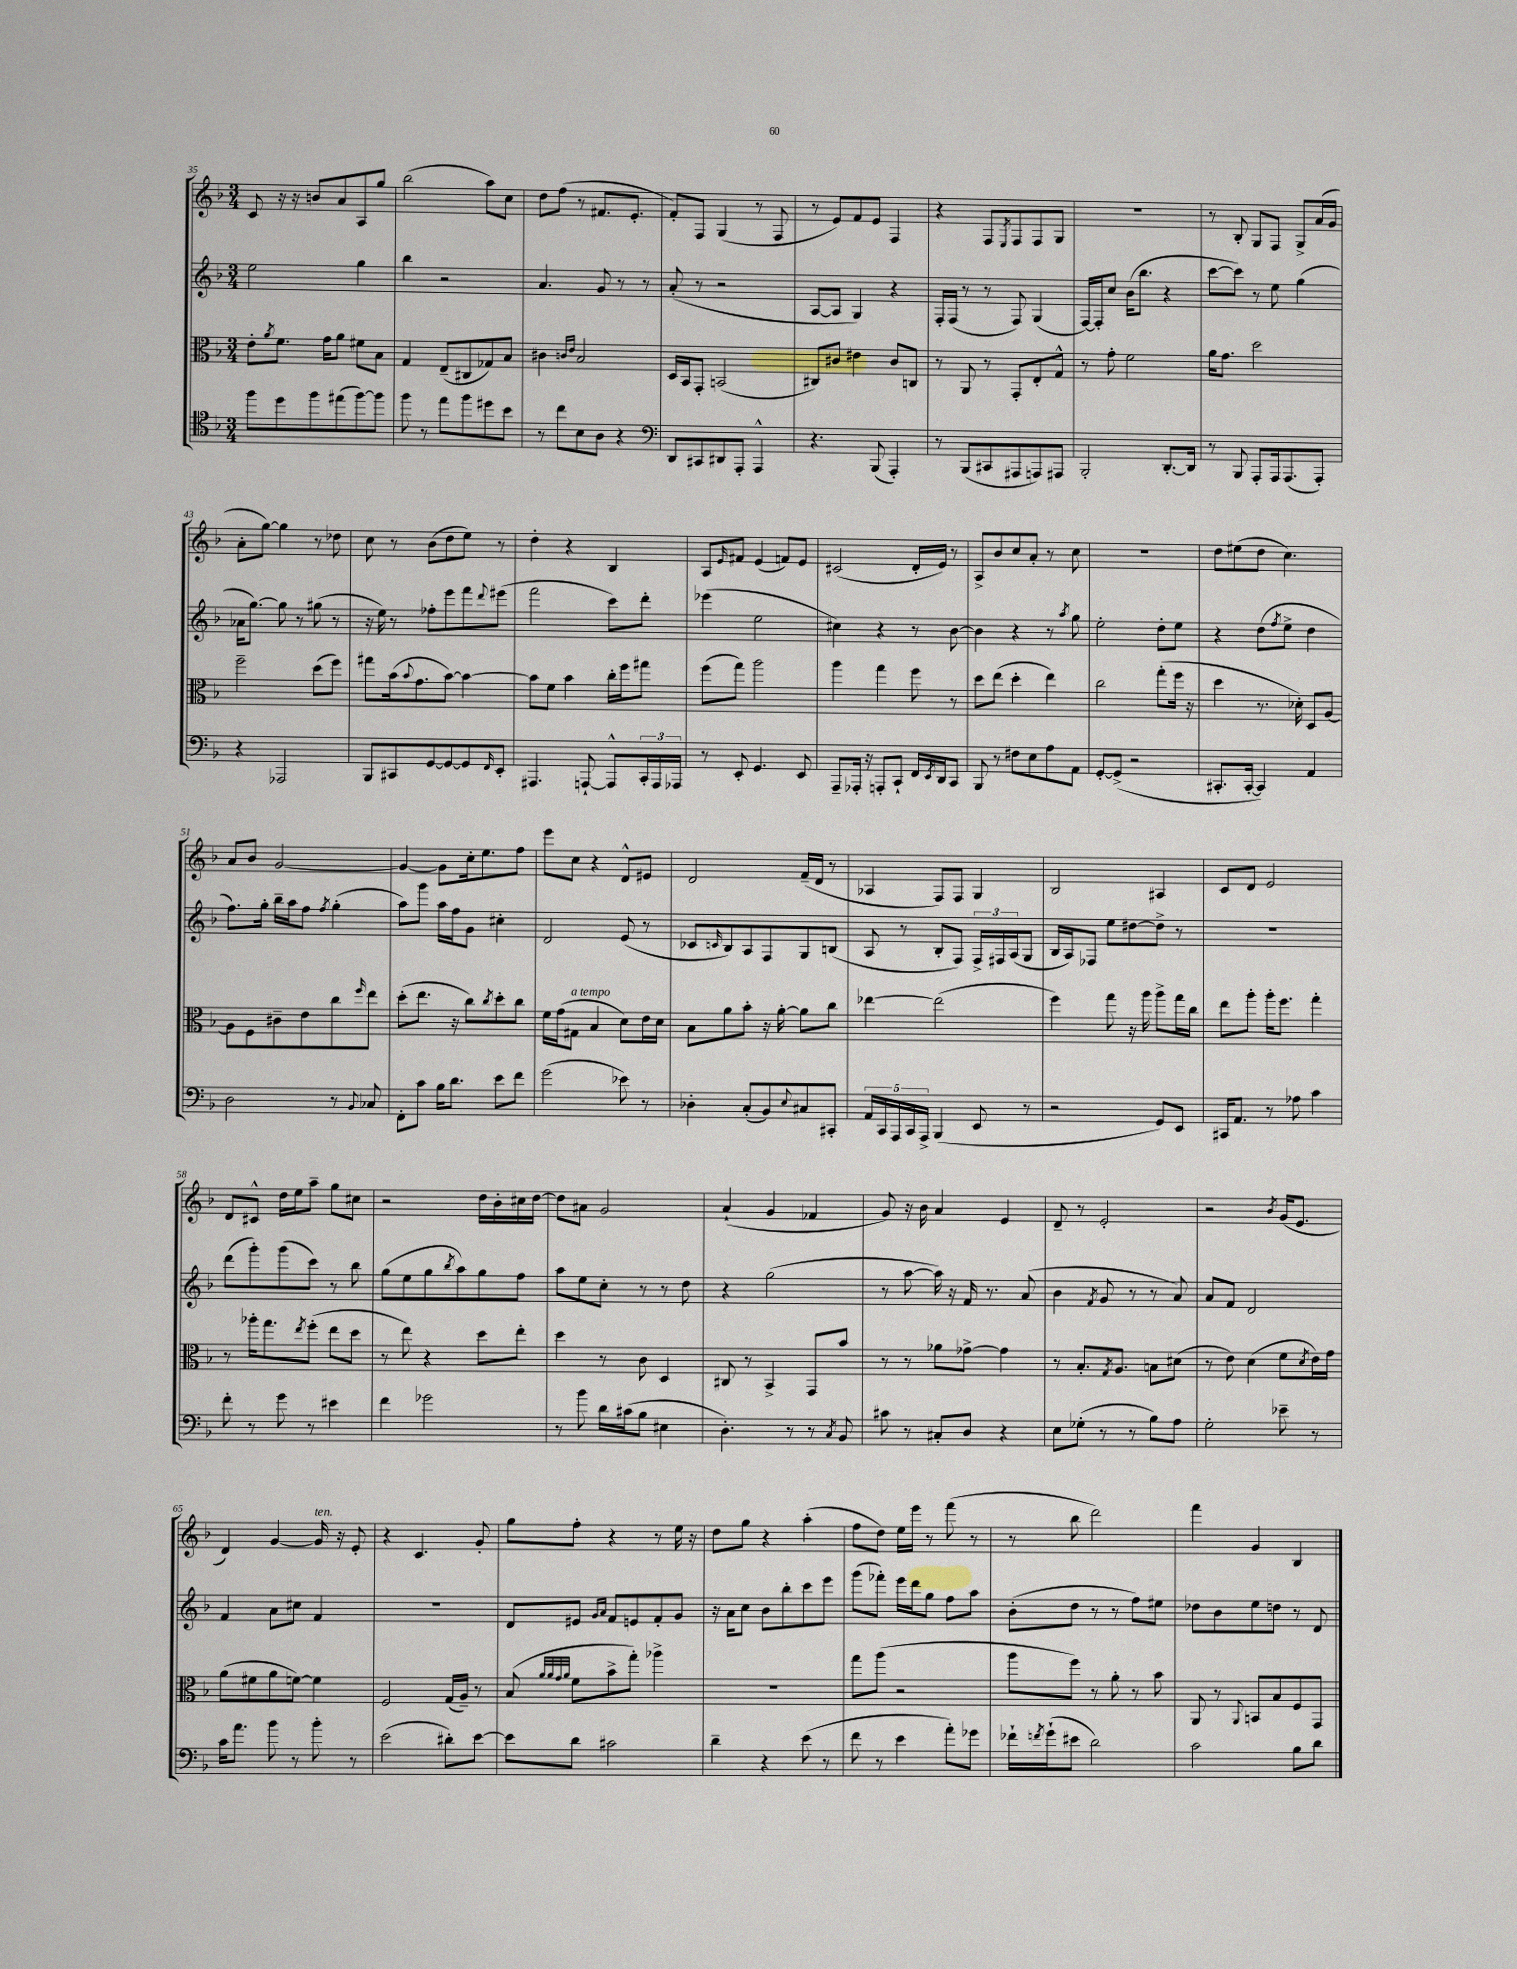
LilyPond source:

<<
\new StaffGroup <<
\new Staff = "s0" {
    \clef treble \key f \major \numericTimeSignature \time 3/4
    c'8 r16 r16 b'8 a'8 a8 g''8 |
    bes''2( a''8) c''8 |
    d''8 f''8( r8 fis'8. e'8.-. |
    f'8-.) f8 g4( r8 f8 |
    r8 e'8) f'8 e'8 f4 |
    r4 f8 \acciaccatura { e8 } f8 f8 g8 |
    R2. |
    r8 bes8-. g8 f8 g8-> a'16( g'16 |
    a'8-. g''8~) g''4 r8 des''8 |
    c''8 r8 bes'8( d''8 e''8) r8 |
    d''4-. r4 bes4 |
    a8 \grace { e'16 } fis'8 e'4( f'8) e'8 |
    cis'2( d'16-. e'16) r8 |
    a8-> bes'8 c''8 a'8-. r8 c''8 |
    R2. |
    d''8 eis''8( d''8 c''4.) |
    a'8 bes'8 g'2~ |
    g'4~ g'8 c''16-. e''8. f''8 |
    e'''8 c''8 r4 d'8-^ eis'8 |
    d'2 f'16--( d'16 r8 |
    aes4 f8) f8 g4 |
    bes2 ais4 |
    c'8 d'8 e'2 |
    d'8 cis'8-^ d''16 e''16 a''8-- g''8 cis''8 |
    r2 d''16 bes'16-. cis''16 d''16~ |
    d''8 ais'8 g'2 |
    a'4-!( g'4 fes'4 |
    g'8) r16 bes'16 a'4 e'4 |
    d'8-- r8 e'2-. |
    r2 \acciaccatura { bes'8 } g'16( e'8. |
    d'4) g'4~ g'16^\markup { \italic "ten." } r16 e'8-. |
    r4 c'4. g'8-. |
    g''8 f''8-. r4 r8 e''16 r16 |
    d''8 g''8 r4 a''4-.( |
    f''8 d''8) e''16 e'''16 r8 f'''8( r8 |
    r8 bes''8 d'''2) |
    f'''4 g'4 bes4 \bar "|." |
}
\new Staff = "s1" {
    \clef treble \key f \major \numericTimeSignature \time 3/4
    e''2 g''4 |
    bes''4 r2 |
    a'4. g'8 r8 r8 |
    a'8-.( r8 r2 |
    a8~ a8 g4) r4 |
    f16-. f16( r8 r8 f8) g4( |
    f16~) f16-. c''8 bes'16( bes''8. r4 |
    c'''8~ c'''8) r8 e''8 g''4( |
    aes'16 g''8.~) g''8 r8 gis''8( r8 |
    r16 e''16) r8 fes''8-. e'''8 f'''8 \appoggiatura { d'''8 } eis'''8( |
    f'''2 c'''8) d'''8-. |
    ees'''4( e''2 |
    cis''4) r4 r8 bes'8~ |
    bes'4 r4 r8 \acciaccatura { a''8 } g''8 |
    e''2-. d''8-. e''8 |
    r4 d''8( \acciaccatura { f''8 } e''8-> d''4 |
    f''8.) g''16-. bes''16-- a''16 f''8 \acciaccatura { f''8 } g''4-.( |
    a''8) g'''8 a''16 f''16 g'8 cis''4-. |
    d'2 e'8( r8 |
    ces'8 \grace { c'16 } bes8) a8 f8 g8 b8( |
    a8 r8 bes8-. f8) \tuplet 3/2 { f16-> fis16 a16( } g8 |
    bes16 a16) fes8 e''8 dis''8~ dis''8-> r8 |
    R2. |
    d'''8( g'''8-.) g'''8( c'''8) r8 bes''8 |
    g''8( e''8 g''8 \acciaccatura { bes''8 } a''8) g''8 f''8 |
    a''8 e''8 c''8-. r8 r8 d''8 |
    r4 g''2( |
    r8 a''8~ a''16) r16 f'16 r8. a'8( |
    bes'4 \acciaccatura { f'8 } g'8 r8 r8 a'8) |
    a'8 f'8 d'2 |
    f'4 a'8 cis''8 f'4 |
    R2. |
    d'8 eis'8 \grace { g'16 a'16 } f'8 e'8 f'8-. g'8 |
    r16 a'16 c''8 bes'8 bes''8-. c'''8 e'''8 |
    g'''8( fes'''8-.) e'''16 d'''16 g''8 f''8 a''8 |
    bes'8-.( d''8 r8 r8 f''8) eis''8 |
    des''8 bes'8 e''8 d''8 r8 d'8 \bar "|." |
}
\new Staff = "s2" {
    \clef alto \key f \major \numericTimeSignature \time 3/4
    e'8-. \acciaccatura { a'8 } f'8. g'16 a'8 fis'8 bes8 |
    g4 e8--( cis8 ges8) bes8 |
    cis'4 \grace { c'16 e'16 } bes2 |
    d16 bes,16 g,8-. b,2( |
    cis8) cis'8 eis'4 cis'8 c8 |
    r8 a,8 r8 g,8-. e8-. g8-^ |
    r8 g'8-. f'2 |
    a'16 g'8. d''2 |
    f''2-- d''8( f''8) |
    gis''8 bes'16( \appoggiatura { bes'8 } g'8. bes'8~) bes'4~ |
    bes'8 f'8 bes'4 c''16-. f''16 gis''8 |
    f''8( g''8) a''2 |
    a''4 g''4 f''8 r8 |
    d''8 e''8( d''4-. e''4) |
    c''2 g''8-.( f''16 r16 |
    d''4 r8. des'16-.) d8 a8~ |
    a8 f8 cis'8-- e'8 c''8 \grace { f''16 } e''8 |
    d''8-.( e''8. r16 c''8) \acciaccatura { c''8 } d''8-. c''8 |
    f'16 g'16( gis8^\markup { \italic "a tempo" } bes4 d'8) e'16 d'16 |
    bes8 a'8 bes'8-. r16 a'16~-. a'8 c''8 |
    ees''4~ ees''2( |
    f''4) g''8 r16 a''16 a''8-> g''16 c''16 |
    e''8 a''8-. a''16-. f''8. g''4-. |
    r8 aes''16-. g''8. \acciaccatura { e''8 } f''8-.( e''8 d''8 |
    r8 e''8) r4 d''8 e''8-. |
    d''4 r8 c'8 d4 |
    cis8 r8 bes,4-> g,8 bes'8 |
    r8 r8 aes'8 ges'8~-> ges'4 |
    r8 bes8.-. \acciaccatura { g8 } a8. b8 dis'8( |
    r8 e'8) d'4( f'8 \acciaccatura { d'8 } e'16) g'16 |
    a'8( fis'8 a'8 f'8~) f'4 |
    f2 g16( a16--) r8 |
    bes8( \grace { a'32 a'32 g'32 a'32 } f'8 bes'8-> g''8-.) aes''4-> |
    R2. |
    g''8 a''8( r2 |
    a''8 f''8) r8 a'8-. r8 bes'8 |
    a,8 r8 \appoggiatura { a,8 } b,8 bes8 f8 g,8 \bar "|." |
}
\new Staff = "s3" {
    \clef tenor \key f \major \numericTimeSignature \time 3/4
    f''8 d''8 f''8 eis''8( f''8~) f''8 |
    f''8 r8 e''8 f''8 dis''8 bes'8 |
    r8 c''8 bes8 a8 r4 |
    \clef bass d,8 cis,8 dis,8 a,,8-. a,,4-^ |
    r4. bes,,8( a,,4-.) |
    r8 bes,,8( cis,8 ais,,8 a,,8) ais,,8 |
    bes,,2-. d,8.~-. d,16 |
    r8 bes,,8 a,,8-. a,,16 a,,8.( a,,8-.) |
    r4 aes,,2 |
    bes,,8 cis,8 g,8~ g,8~ g,8 \grace { f,16 } e,8-. |
    ais,,4. a,,8~-! a,,8-^ \tuplet 3/2 { c,16-. a,,16 aes,,16 } |
    r8 e,8-. g,4. e,8 |
    a,,8-- aes,,16-. r16 a,,8-. c,8-! f,16 \acciaccatura { e,8 } d,16 c,8 |
    bes,,8 r8 fis8 e8 a8 a,8 |
    g,8~-. g,8->( r2 |
    cis,8.-. cis,16~-. cis,4) a,4 |
    d2 r8 \appoggiatura { bes,8 } ces8 |
    f,8-. c'8 bes16 d'8. e'8 f'8 |
    g'2( ees'8) r8 |
    des4-. c8-.( bes,8) \appoggiatura { e8 } cis8 cis,8-. |
    \tuplet 5/4 { a,16 c,16 a,,16 c,16 a,,16-> } bes,,4( e,8 r8 |
    r2 g,8) e,8 |
    cis,16 a,8. r8 aes8 c'4 |
    f'8-. r8 g'8 r8 eis'4 |
    f'4 ges'2 |
    r8 bes'8 d'16 cis'16( bes8 eis4 |
    d4.-.) r8 r8 \acciaccatura { c8 } bes,8 |
    cis'8 r8 cis8-. d8 r4 |
    e8 ges8-.( r8 r8 bes8) a8 |
    g2-. ees'8-- r8 |
    c'16 a'8. bes'8 r8 bes'8-. r8 |
    e'2( dis'8-.) e'8~ |
    e'8 d'8 cis'2 |
    d'4-- r4 e'8( r8 |
    f'8 r8 e'4 a'8-.) ges'8 |
    fes'16-! \acciaccatura { f'8 } g'16-!( eis'8 d'2) |
    c'2 bes8 d'8 \bar "|." |
}
>>
>>
\layout { \context { \Score currentBarNumber = #35 } }
